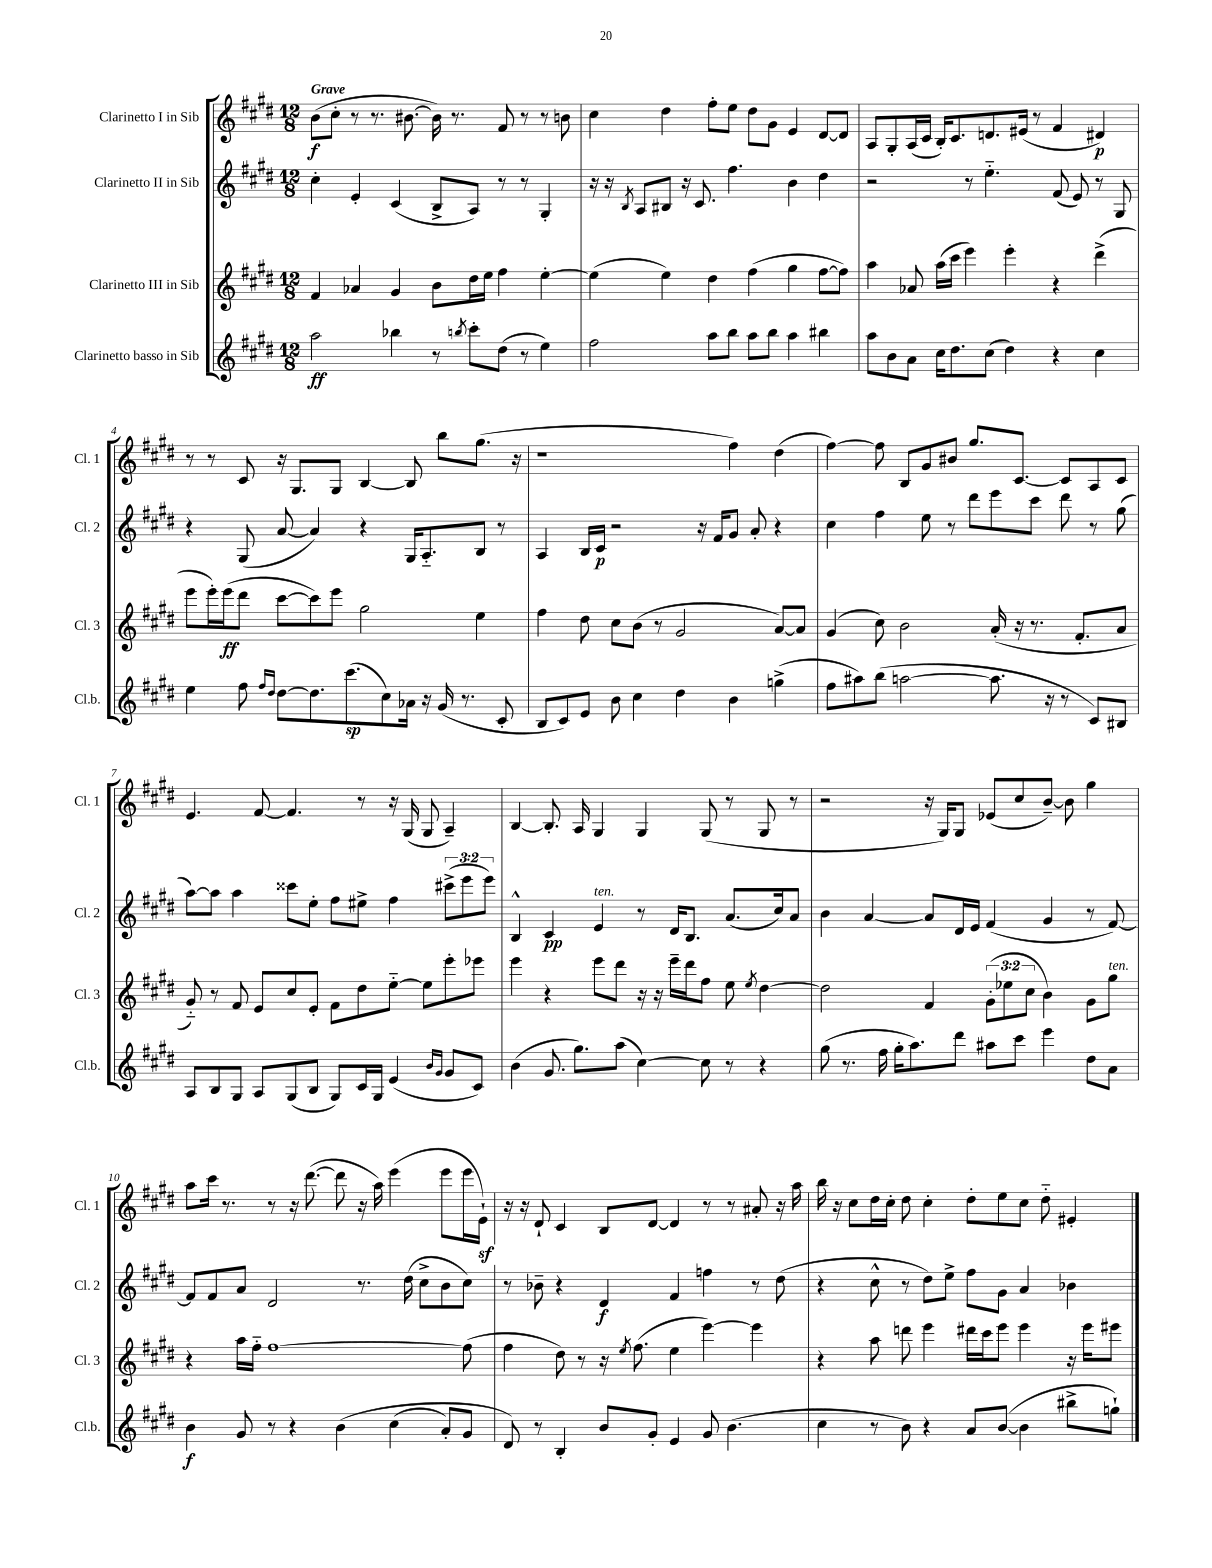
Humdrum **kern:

**kern	**kern	**kern	**kern
*staff4	*staff3	*staff2	*staff1
*clefG2	*clefG2	*clefG2	*clefG2
*k[f#c#g#d#]	*k[f#c#g#d#]	*k[f#c#g#d#]	*k[f#c#g#d#]
*M12/8	*M12/8	*M12/8	*M12/8
2aa\	4f#/	4cc#'\	(8b\L
.	.	.	8cc#'\J
.	4a-/	4e'/	8r
.	.	.	8.r
4bb-\	4g#/	(4c#/	.
.	.	.	[8.b#\
8r	8b\L	8B^/L	16b#\])
.	.	.	8.r
8qbb/	.	.	.
8ccc#'\L	16dd#\L	8A/J)	.
.	16ee\JJ	.	.
(8dd#\J	4ff#\	8r	8f#/
8r	.	8r	8r
4ee\)	[4ee'\	4G#'/	8r
.	.	.	8b\
=	=	=	=
2ff#\	(4ee\]	16r	4cc#\
.	.	16r	.
.	.	8qB/	.
.	.	8A/L	.
.	4ee\)	8B#/J	4dd#\
.	.	16r	.
.	.	8.c#/	.
8aa\L	4dd#\	.	8ff#'\L
8bb\J	.	4.ff#\	8ee\J
8aa\L	(4ff#\	.	8dd#\L
8bb\J	.	.	8g#\J
4aa\	4gg#\	4b\	4e/
4bb#\	[8ff#\L	4dd#\	[8d#/L
.	8ff#\]J)	.	8d#/]J
=	=	=	=
8aa\L	4aa\	2r	8A/L
8b\	.	.	8G#'/
8a\J	8a-/	.	(16A/L
.	.	.	16c#/JJ
16cc#\LK	(16aa\LL	.	16B'/LK)
8.dd#\	16ccc#\JJ	.	8.c#/
.	4eee\)	8r	.
(8cc#\J	.	4.ee'~\	8.d/
4dd#\)	4eee'\	.	.
.	.	.	(16e#/Jk
.	.	.	8r
4r	4r	(8f#/	4f#/
.	.	8e/)	.
4cc#\	(4ddd#^\	8r	4d#/)
.	.	8G#/	.
=	=	=	=
4ee\	8eee\L	4r	8r
.	16eee'\L)	.	8r
.	(16eee\J	.	.
8ff#\	8ddd#\J	(8G#/	8c#/
16qqff#/LL	.	.	.
16qqdd#/JJ	.	.	.
[8dd#\L	[8ccc#\L	[8a/	16r
.	.	.	8.G#/L
8.dd#\]	8ccc#\])	4a/])	.
.	8eee\J	.	8G#/J
(8.ccc#\	.	.	.
.	2gg#\	4r	[4B/
8cc#\)	.	.	.
16a-\Jk	.	16G#/LK	8B/]
16r	.	8.A'~/	.
(16g#/	.	.	8bb\L
8.r	.	.	.
.	4ee\	8B/J	(8.gg#\J
8c#'/	.	8r	.
.	.	.	16r
=	=	=	=
8B/L	4ff#\	4A/	1r
8c#/)	.	.	.
8e/J	8dd#\	16B/LL	.
.	.	16c#/JJ	.
8b\	8cc#\L	2r	.
4cc#\	(8b\J	.	.
.	8r	.	.
4dd#\	2g#/	.	.
.	.	16r	.
.	.	16f#/LK	.
4b\	.	8g#/J	4ff#\)
.	.	8a'/	.
(4gg^\	[8a/L)	4r	(4dd#\
.	8a/]J	.	.
=	=	=	=
8ff#\L	(4g#/	4cc#\	[4ff#\)
8aa#\)	.	.	.
(8bb\J	8cc#\)	4ff#\	8ff#\]
[2aa\	2b\	.	8B/L
.	.	8ee\	8g#/
.	.	8r	8b#/J
.	.	8ddd#\L	8.gg#/L
8.aa\]	(16a'/	8eee\	.
.	16r	.	[8.c#/J
.	8.r	8ccc#\J	.
16r	.	.	.
8r	.	8ddd#\	8c#/]L
.	8.f#'/L	.	.
8c#/L)	.	8r	8A/
8B#/J	8a/J	(8gg#\	8c#/J
=	=	=	=
8A/L	8g#'~/)	[8aa\L)	4.e/
8B/	8r	8aa\]J	.
8G#/J	8f#/	4aa\	.
8A/L	8e/L	.	[8f#/
(8G#/	8cc#/	8ccc##\L	4.f#/]
8B/J	8e'/J	8ee'\J	.
8G#/L)	8f#\L	8ff#\L	.
16c#/L	8dd#\	8ee#^\J	8r
16G#/JJ	.	.	.
(4e/	[8ee'~\J	4ff#\	16r
.	.	.	(16G#/
.	8ee\]L	.	8G#/
16qqb/LL	.	.	.
16qqg#/JJ	.	.	.
8g#/L	8eee'\	(12ccc#^\L	4A~/)
.	.	12eee\	.
8c#/J)	8eee-\J	.	.
.	.	12eee\J)	.
=	=	=	=
(4b\	4eee\	4B^^/	[4B/
8.g#/	4r	4c#/	8.B'/]
8.gg#\L)	.	.	16A/
.	8eee\L	4e/	4G#/
(8aa\J	8ddd#\J	.	.
[4cc#\)	16r	8r	4G#/
.	16r	.	.
.	16eee~\LL	16d#/LK	.
.	16ddd#\J	8.B/J	.
8cc#\]	8ff#\J	.	(8G#/
8r	8ee\	(8.a/L	8r
.	8qee/	.	.
4r	[4dd#\	.	8G#/
.	.	16cc#/k)	.
.	.	8a/J	8r
=	=	=	=
(8gg#\	2dd#\]	4b\	2r
8.r	.	.	.
.	.	[4a/	.
16ff#\	.	.	.
16gg#'\LK	.	.	.
8.aa\)	.	.	.
.	4f#/	8a/]L	16r
.	.	.	16G#/LK)
8ddd#\J	.	16d#/L	8G#/J
.	.	16e/JJ	.
8aa#\L	(12g#'\L	(4f#/	(8e-/L
.	12ee-\	.	.
8ccc#\J	.	.	8cc#/
.	12cc#\J	.	.
4eee\	4b\)	4g#/	[8b~/J)
.	.	.	8b\]
8dd#\L	8g#\L	8r	4gg#\
8a\J	8gg#\J	[8f#/)	.
=	=	=	=
4b\	4r	8f#/]L	8aa\L
.	.	8f#/	16ccc#\Jk
.	.	.	8.r
8g#/	16aa\LL	8a/J	.
.	16ff#'~\JJ	.	.
8r	[1ff#	2d#/	8r
4r	.	.	16r
.	.	.	([8.ddd#\
&(4b\	.	.	8ddd#\]
.	.	8.r	16r
.	.	.	16aa\)
(4cc#\	.	.	(4eee\
.	.	(16dd#\	.
.	.	8cc#^\L	.
8a'/L)	.	8b\	8eee\L
8g#/J	(8ff#\]	8cc#\J)	16eee\L
.	.	.	16e`\JJ)
=	=	=	=
8d#/&)	4ff#\	8r	16r
.	.	.	16r
8r	.	8b-~\	8d#`/
4B'/	8dd#\)	4r	4c#/
.	8r	.	.
8b/L	16r	4d#/	8B/L
.	8qee/	.	.
.	(8.ff#\	.	.
8g#'/J	.	.	[8d#/J
4e/	4ee\	4f#/	4d#/]
8g#/	[4eee\)	4ff\	8r
(4.b\	.	.	8r
.	4eee\]	8r	8a#'/
.	.	(8dd#\	16r
.	.	.	16aa\
=	=	=	=
4cc#\	4r	4r	16bb\
.	.	.	16r
.	.	.	8cc#\L
8r	8aa\	8cc#^^\	16dd#\L
.	.	.	16cc#'\JJ
8b\)	8ddd\	8r	8dd#\
4r	4eee\	8dd#\L)	4cc#'\
.	.	8ee^\J	.
8a/L	16ddd#\LL	8ff#\L	8dd#'\L
.	16ccc#\J	.	.
([8b/J	8eee\J	8g#\J	8ee\
4b\]	4eee\	4a/	8cc#\J
.	.	.	8dd#'~\
8bb#^\L	16r	4b-\	4e#'/
.	16eee\LK	.	.
8gg`\J)	8eee#\J	.	.
==	==	==	==
*-	*-	*-	*-
